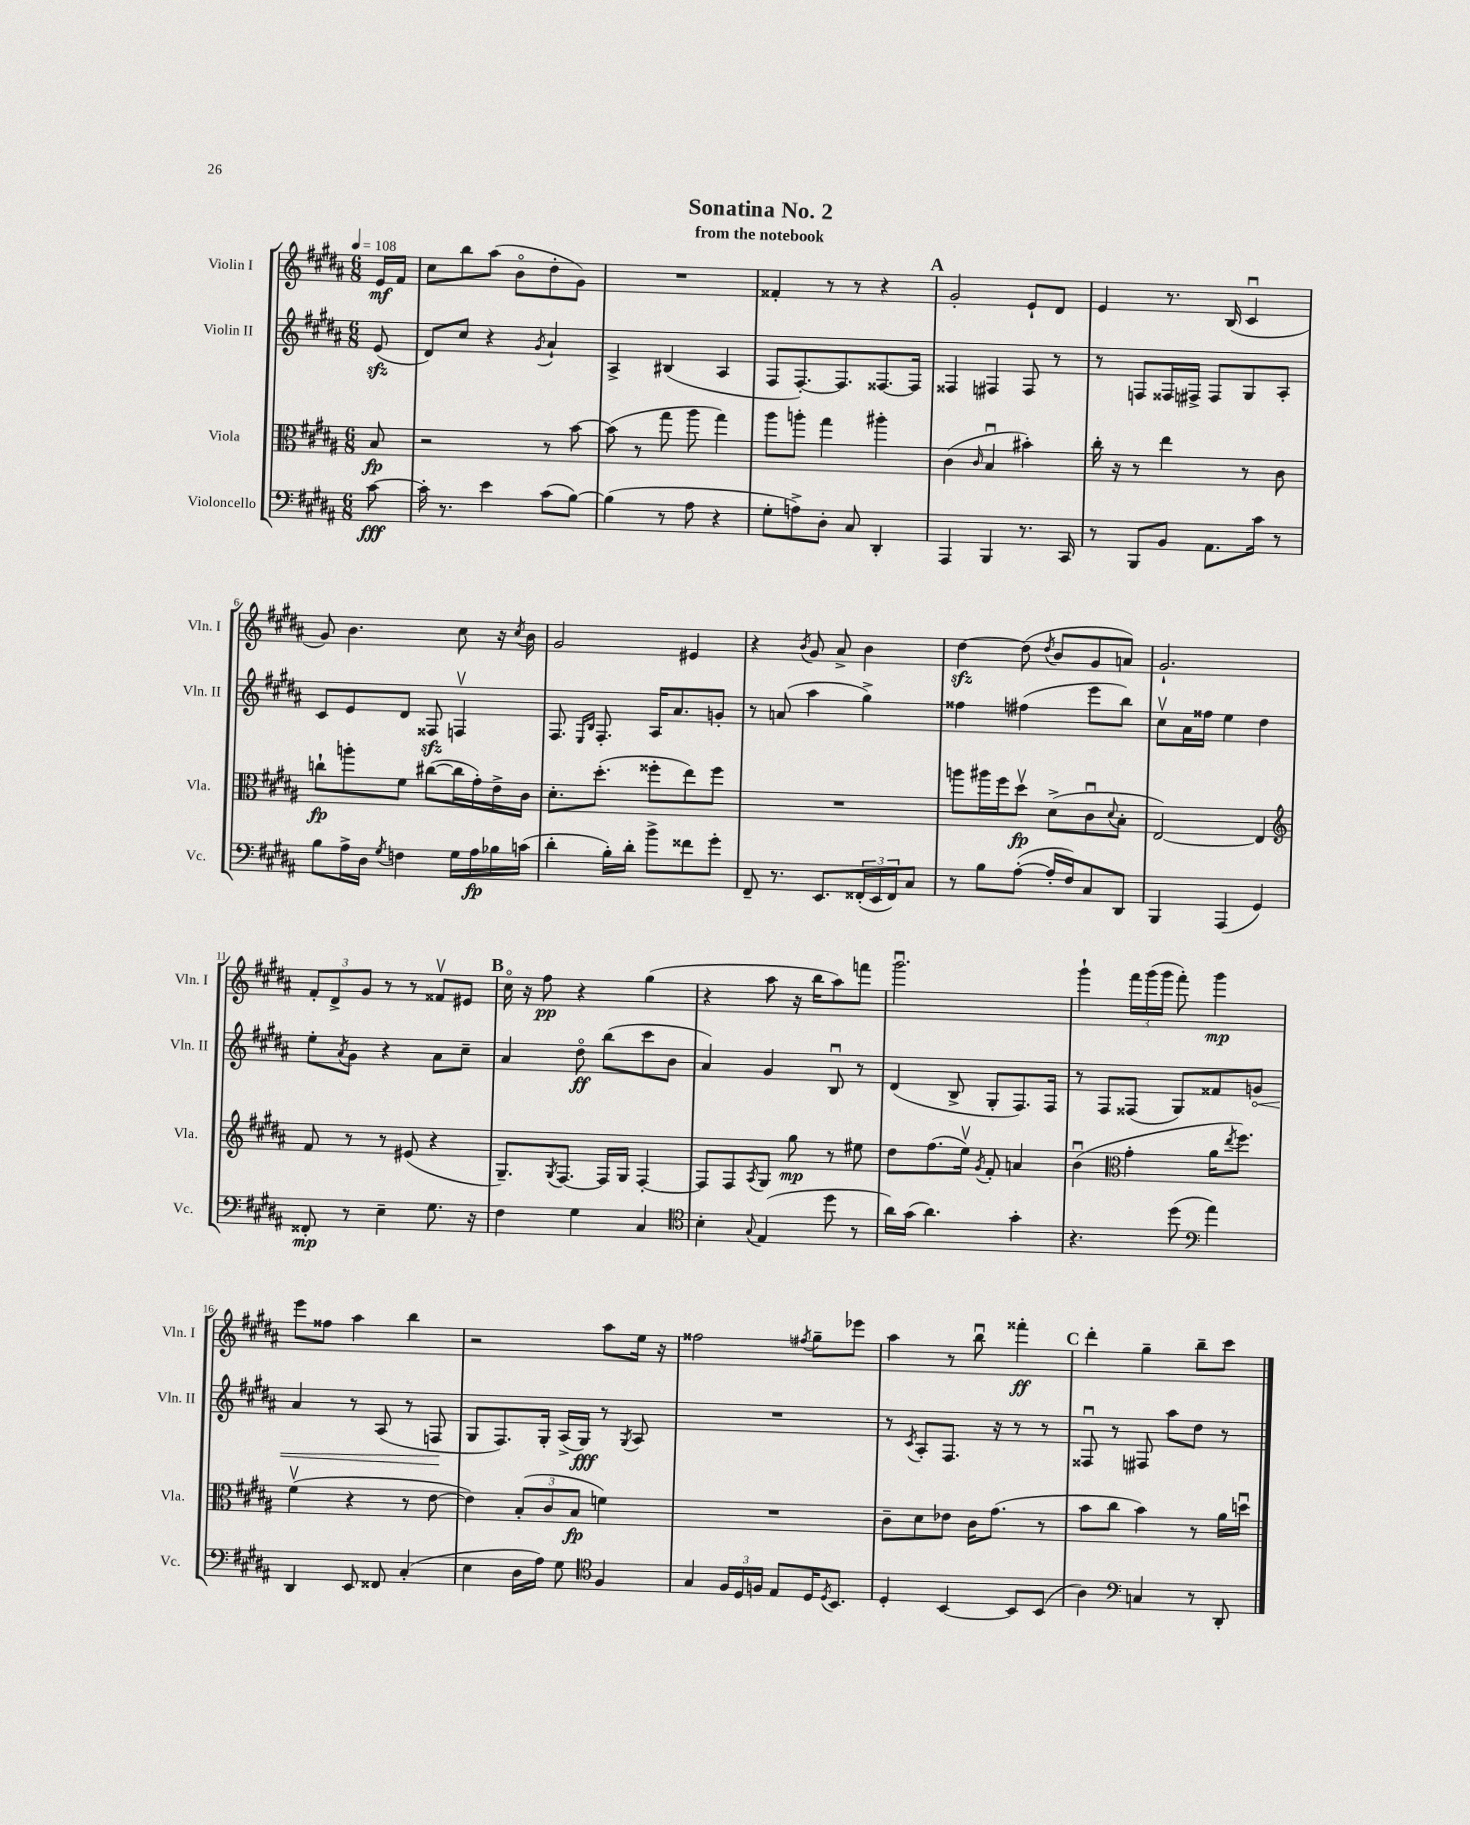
\header { title = "Sonatina No. 2" subtitle = "from the notebook" }
<<
\new StaffGroup <<
\new Staff = "s0" \with { instrumentName = "Violin I" shortInstrumentName = "Vln. I" } {
    \clef treble \key b \major \numericTimeSignature \time 6/8 \partial 8 \tempo 4 = 108
    e'16\mf fis'16 |
    cis''8 b''8 ais''8( b'8\flageolet dis''8-. gis'8) |
    R2. |
    fisis'4-. r8 r8 r4 |
    \mark \markup { \bold "A" } gis'2-. e'8-! dis'8 |
    e'4 r8. b16( cis'4\downbow |
    gis'8) b'4. cis''8 r16 \acciaccatura { cis''8 } b'16 |
    gis'2 eis'4 |
    r4 \acciaccatura { b'8 } gis'8 ais'8-> b'4 |
    dis''4~\sfz dis''8( \acciaccatura { dis''8 } b'8 gis'8 a'8) |
    gis'2.-! |
    \tuplet 3/2 { fis'8-. dis'8-> gis'8 } r8 r8 fisis'8\upbow eis'8 |
    \mark \markup { \bold "B" } cis''16\flageolet r16 fis''8\pp r4 gis''4( |
    r4 ais''8 r16 b''16 ais''8) f'''8 |
    gis'''2.\downbow |
    gis'''4-! \tuplet 3/2 { fis'''16 gis'''16( gis'''16 } fis'''8-.) gis'''4\mp |
    e'''8 fisis''8 ais''4 b''4 |
    r2 ais''8 e''16 r16 |
    fisis''2 \acciaccatura { fis''8 } gis''8-- ees'''8 |
    ais''4 r8 b''8\downbow fisis'''4-.\ff |
    \mark \markup { \bold "C" } dis'''4-. gis''4-- b''8-- cis'''8 \bar "|." |
}
\new Staff = "s1" \with { instrumentName = "Violin II" shortInstrumentName = "Vln. II" } {
    \clef treble \key b \major \numericTimeSignature \time 6/8 \partial 8
    e'8\sfz( |
    dis'8) cis''8 r4 \acciaccatura { gis'8 } ais'4-! |
    ais4-> bis4( ais4 |
    fis8 fis8.~-.) fis8. fisis8.~ fisis16 |
    \mark \markup { \bold "A" } fisis4 fis4 fis8 r8 |
    r8 f8 fisis16 fis16-> fis8 gis8 ais8-. |
    cis'8 e'8 dis'8 fisis8\sfz f4\upbow |
    fis8. \grace { e16 b16 } fis8.-. ais16 ais'8. g'8-. |
    r8 a'8( ais''4 gis''4->) |
    fisis''4 fis''4( e'''8 b''8) |
    cis''8\upbow ais'16 fisis''16 e''4 dis''4 |
    e''8-. \acciaccatura { ais'8 } gis'8 r4 ais'8 cis''8-- |
    \mark \markup { \bold "B" } ais'4 dis''8\flageolet\ff b''8( cis'''8 b'8 |
    ais'4) gis'4 b8\downbow r8 |
    dis'4( b8-> gis8-. fis8.) fis16 |
    r8 fis8 fisis8( gis8) fisis'8 \once \override Hairpin.circled-tip = ##t g'8\< |
    ais'4 r8 ais8( r8 f8\! |
    gis8 fis8.) gis16-. ais16->( gis16\fff) r8 \acciaccatura { gis8 } ais8 |
    R2. |
    r8 \acciaccatura { cis'8 } ais8-. fis8. r16 r8 r8 |
    \mark \markup { \bold "C" } fisis8\downbow r8 fis8 ais''8 dis''8 r8 \bar "|." |
}
\new Staff = "s2" \with { instrumentName = "Viola" shortInstrumentName = "Vla." } {
    \clef alto \key b \major \numericTimeSignature \time 6/8 \partial 8
    b8\fp |
    r2 r8 b'8~ |
    b'8( r8 gis''8 ais''8 gis''4) |
    ais''8 a''8-. gis''4 ais''4-. |
    \mark \markup { \bold "A" } cis'4( \grace { cis'16 } b4\downbow bis'4-.) |
    cis''16-. r16 r8 e''4 r8 cis'8 |
    c''8-!\fp a''8-. fis'8 cis''8~( cis''16 gis'16-.) e'16-> cis'16 |
    dis'8.-. dis''8.-.( fisis''8-. e''8) fisis''8 |
    R2. |
    a''8 ais''16 fis''16 dis''8\upbow\fp dis'8->( cis'8\downbow \appoggiatura { dis'8 } b8-. |
    e2~) e4 |
    \clef treble fis'8 r8 r8 eis'8( r4 |
    \mark \markup { \bold "B" } gis8.--) \acciaccatura { gis8 } fis8.~ fis16 gis16 fis4~-. |
    fis8 fis8 \acciaccatura { ais8 } gis8 gis''8\mp r8 eis''8 |
    dis''8 fis''8.( e''16\upbow) \acciaccatura { gis'8 } fis'8-. a'4 |
    b'4\downbow( \clef alto gis'4-. ais'16 \acciaccatura { e''8 } fis''8.) |
    fis'4\upbow( r4 r8 e'8~ |
    e'4) \tuplet 3/2 { b8-.( cis'8 b8\fp } f'4) |
    R2. |
    cis'8-- dis'8 ees'8 cis'16 gis'8.( r8 |
    \mark \markup { \bold "C" } b'8 cis''8 b'4) r8 ais'16 d''16\downbow \bar "|." |
}
\new Staff = "s3" \with { instrumentName = "Violoncello" shortInstrumentName = "Vc." } {
    \clef bass \key b \major \numericTimeSignature \time 6/8 \partial 8
    cis'8~\fff |
    cis'16-. r8. e'4 cis'8( b8~) |
    b4( r8 ais8 r4 |
    gis8-. a8->) dis8-. cis8 dis,4-. |
    \mark \markup { \bold "A" } ais,,4 b,,4 r8. cis,16 |
    r8 b,,8 b,8 ais,8. cis'16 r8 |
    b8 ais16-> dis16 \acciaccatura { gis8 } f4 gis16 ais16\fp bes16 c'16( |
    dis'4-. b16-.) dis'16-. b'8-> fisis'8 gis'8-. |
    fis,8-- r8. e,8. \tuplet 3/2 { fisis,16-.( e,16 fisis,16) } cis8 |
    r8 b8 ais8~-.( ais16-. fis16) cis8 dis,8 |
    b,,4 ais,,4( gis,4) |
    fisis,8-.\mp r8 e4-- gis8. r16 |
    \mark \markup { \bold "B" } fis4 gis4 cis4 |
    \clef tenor b4-. \appoggiatura { gis8 } e4( dis''8 r8 |
    ais'16) gis'16( ais'4.) gis'4-. |
    r4. dis''8( \clef bass ais'4) |
    dis,4 e,8 fisis,8 cis4-.( |
    e4 dis16 ais16) gis8 \clef tenor fis4 |
    gis4 \tuplet 3/2 { fis16 dis16 f16 } e8 dis16 \acciaccatura { dis8 } b,8. |
    dis4-. b,4~ b,8 b,8( |
    \mark \markup { \bold "C" } ais4) \clef bass c4 r8 dis,8-. \bar "|." |
}
>>
>>
